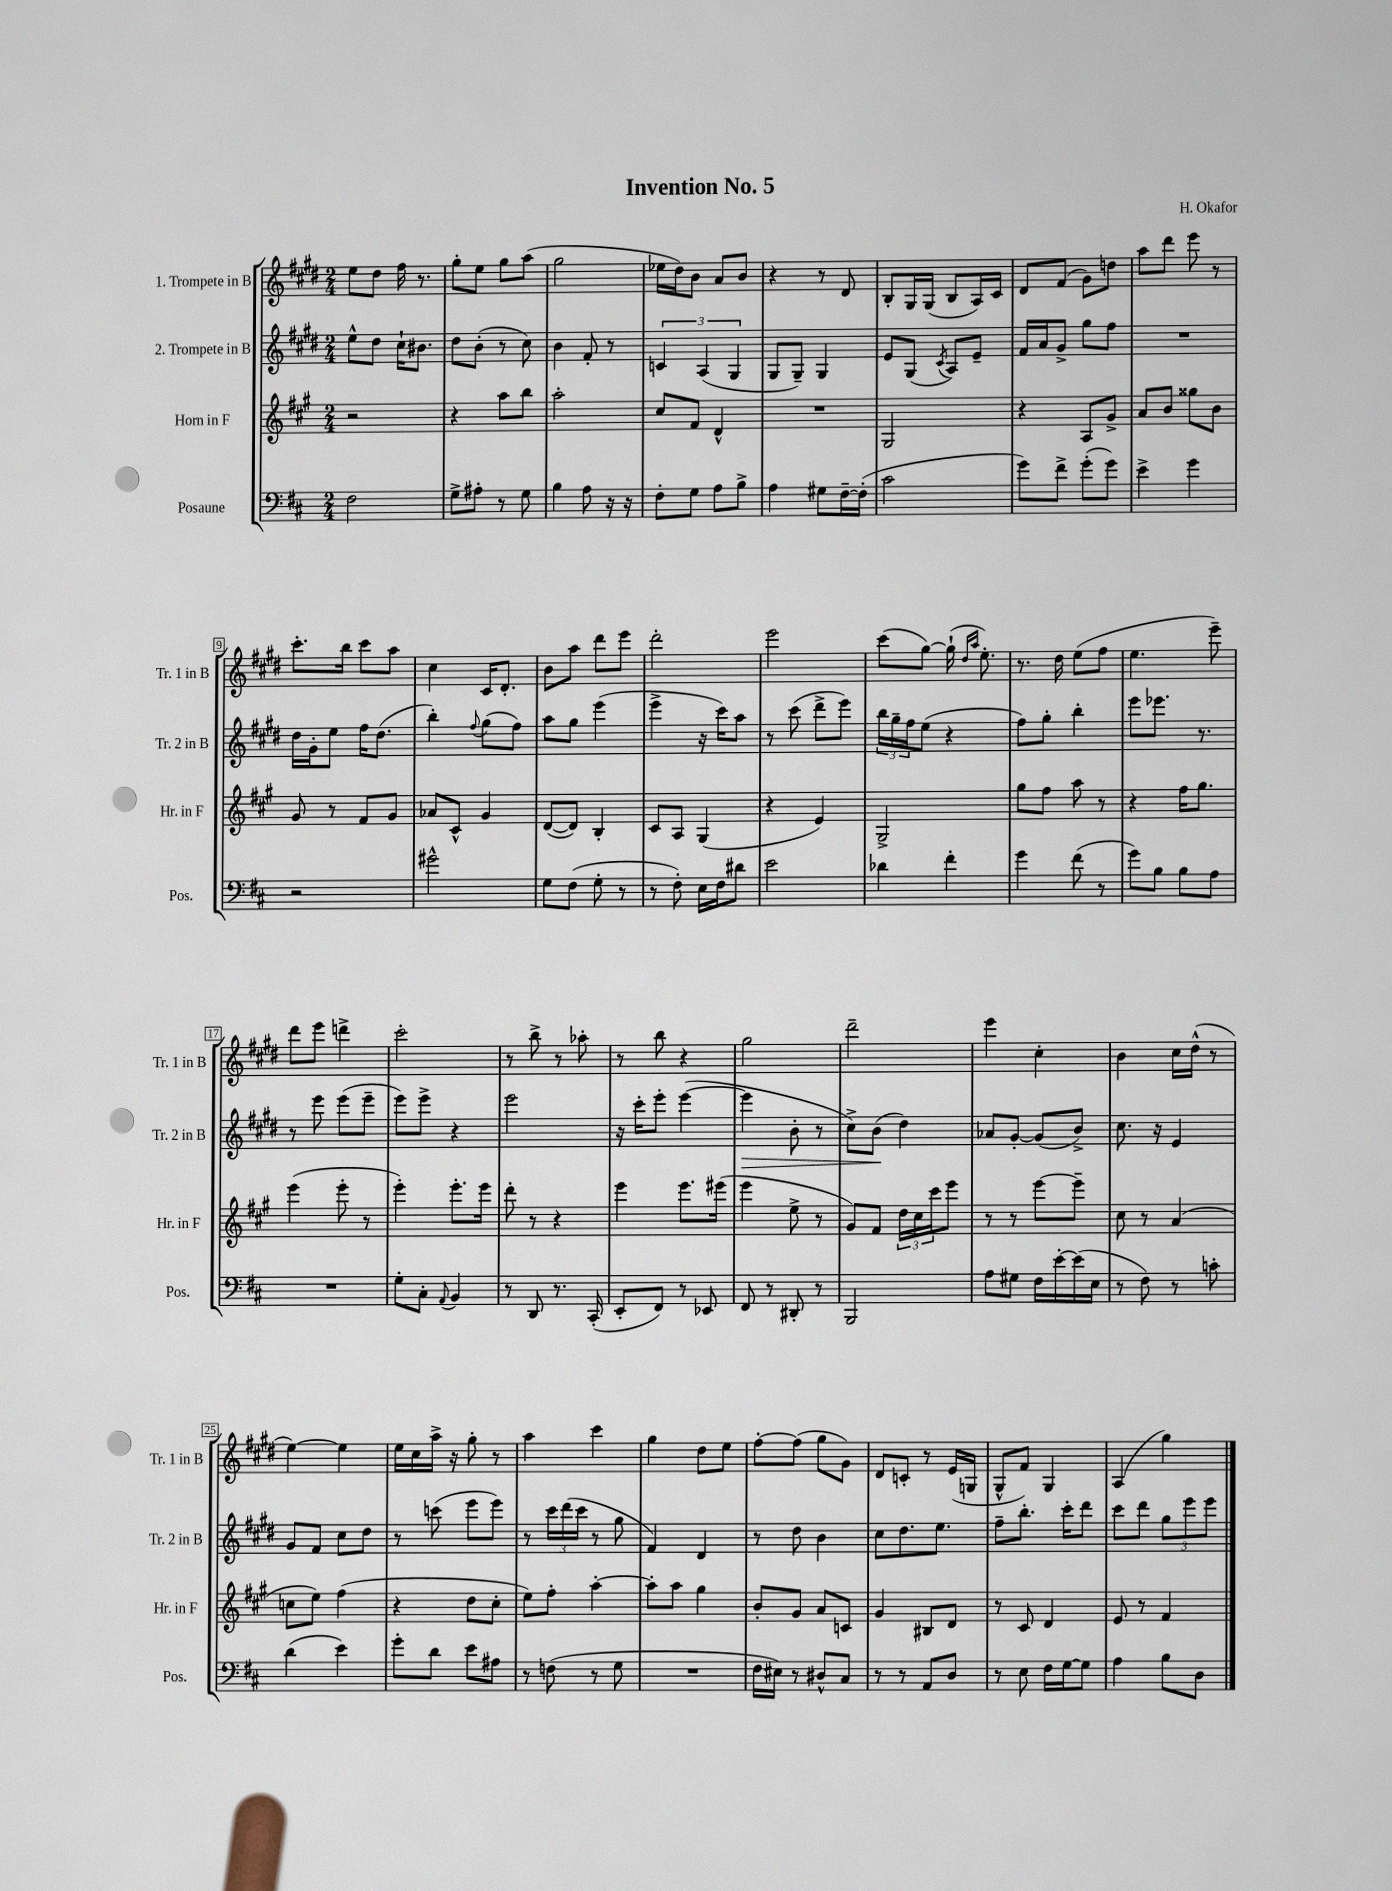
\header { title = "Invention No. 5" composer = "H. Okafor" }
<<
\new StaffGroup <<
\new Staff = "s0" \with { instrumentName = "1. Trompete in B" shortInstrumentName = "Tr. 1 in B" } {
    \clef treble \key e \major \numericTimeSignature \time 2/4
    e''8 dis''8 fis''16 r8. |
    gis''8-. e''8 gis''8 a''8( |
    gis''2 |
    ees''16 dis''16) b'8 a'8 b'8 |
    r4 r8 dis'8 |
    b8-. gis16 gis16( b8 a16) cis'16 |
    dis'8 fis'8( gis'8) d''8 |
    a''8 dis'''8 e'''8 r8 |
    cis'''8.-. b''16 cis'''8 a''8 |
    cis''4 cis'16 dis'8.-. |
    b'8 a''8 dis'''8 e'''8 |
    dis'''2-. |
    e'''2 |
    cis'''8( gis''8~) gis''16-!( \grace { dis''16 a''16 } e''8.-.) |
    r8. dis''16 e''8( fis''8 |
    e''4. e'''8--) |
    dis'''8 e'''8 d'''4-> |
    cis'''2-. |
    r8 b''8-> r8 aes''8-. |
    r8 b''8 r4 |
    gis''2 |
    dis'''2-- |
    e'''4 cis''4-. |
    b'4 cis''16 dis''16-^( r8 |
    e''4~) e''4 |
    e''16 cis''16 a''16-> r16 gis''8-. r8 |
    a''4 cis'''4 |
    gis''4 dis''8 e''8 |
    fis''8~-. fis''8( gis''8 gis'8) |
    dis'8 c'8-. r8 e'16( g16 |
    gis8-^ fis'8) gis4 |
    a4( gis''4) \bar "|." |
}
\new Staff = "s1" \with { instrumentName = "2. Trompete in B" shortInstrumentName = "Tr. 2 in B" } {
    \clef treble \key e \major \numericTimeSignature \time 2/4
    e''8-^ dis''8 cis''16-! bis'8. |
    dis''8 b'8-.( r8 cis''8) |
    b'4 fis'8-. r8 |
    \tuplet 3/2 { c'4 a4( gis4 } |
    gis8 gis8--) gis4 |
    e'8 gis8( \acciaccatura { cis'8 } a8) e'8-- |
    fis'16 a'16 gis'8-> gis''8 fis''8 |
    R2 |
    dis''16 gis'16-. e''8 fis''16 dis''8.( |
    b''4-.) \appoggiatura { fis''8 } gis''8( fis''8) |
    a''8 gis''8 e'''4( |
    e'''4-> r16 cis'''16) a''8 |
    r8 cis'''8( dis'''8-> e'''8) |
    \tuplet 3/2 { b''16 gis''16-- fis''16 } e''8( r4 |
    fis''8) gis''8-. b''4-. |
    e'''8 ees'''8. r8. |
    r8 e'''8 e'''8( e'''8-- |
    e'''8) e'''8-> r4 |
    e'''2 |
    r16 cis'''16-. e'''8-. e'''4~( |
    e'''4\> b'8-. r8 |
    cis''8->) b'8\!( dis''4) |
    aes'8 gis'8~-. gis'8( b'8->) |
    cis''8. r16 e'4 |
    gis'8 fis'8 cis''8 dis''8 |
    r8 c'''8( e'''8 e'''8) |
    r8 \tuplet 3/2 { cis'''16 dis'''16( cis'''16 } r8 gis''8 |
    fis'4) dis'4 |
    r8 dis''8 b'4 |
    cis''8 dis''8. e''8. |
    fis''8-- b''8.-. cis'''16-. dis'''8 |
    cis'''8 dis'''8 \tuplet 3/2 { gis''8 e'''8 e'''8 } \bar "|." |
}
\new Staff = "s2" \with { instrumentName = "Horn in F" shortInstrumentName = "Hr. in F" } {
    \clef treble \key a \major \numericTimeSignature \time 2/4
    r2 |
    r4 a''8 b''8 |
    a''2-. |
    cis''8 fis'8 d'4-^ |
    R2 |
    gis2 |
    r4 a8 gis'8-> |
    a'8 b'8 gisis''8 b'8 |
    gis'8 r8 fis'8 gis'8 |
    aes'8 cis'8-^ gis'4 |
    d'8~( d'8) b4-. |
    cis'8 a8 gis4( |
    r4 e'4) |
    gis2-> |
    gis''8 fis''8 a''8 r8 |
    r4 fis''16 gis''8. |
    e'''4( e'''8-. r8 |
    e'''4-.) e'''8.-. e'''16 |
    d'''8-. r8 r4 |
    e'''4 e'''8. eis'''16( |
    e'''4 e''8-> r8 |
    gis'8) fis'8 \tuplet 3/2 { d''16 cis''16 cis'''16 } e'''8 |
    r8 r8 e'''8~ e'''8-- |
    cis''8 r8 a'4( |
    c''8 e''8) fis''4( |
    r4 d''8 cis''8-. |
    e''8) fis''8-. a''4~-. |
    a''8-. a''8 gis''4 |
    b'8-. gis'8 a'8 c'8 |
    gis'4 bis8 d'8 |
    r8 cis'8 d'4 |
    e'8 r8 fis'4 \bar "|." |
}
\new Staff = "s3" \with { instrumentName = "Posaune" shortInstrumentName = "Pos." } {
    \clef bass \key d \major \numericTimeSignature \time 2/4
    fis2 |
    g8-> ais8-. r8 g8 |
    b4 a8 r16 r16 |
    fis8-. g8 a8 b8-> |
    a4 gis8 fis16~-- fis16-.( |
    cis'2 |
    g'8) fis'8-> g'8-.( g'8) |
    e'4-> g'4 |
    r2 |
    gis'2-^ |
    g8 fis8( g8-. r8 |
    r8 fis8-.) e16 fis16 dis'8 |
    e'2 |
    des'4 fis'4-. |
    g'4 fis'8( r8 |
    g'8) b8 b8 a8 |
    R2 |
    g8-. cis8-. \appoggiatura { a,8 } b,4 |
    r8 d,8 r8. cis,16-.( |
    e,8-. fis,8) r8 ees,8 |
    fis,8 r8 dis,8-. r8 |
    b,,2 |
    a8 gis8 fis16 e'16~-. e'16( e16 |
    r8 fis8) r8 c'8-. |
    d'4( e'4) |
    g'8-. d'8 e'8 ais8 |
    r8 f8( r8 g8 |
    R2 |
    fis16 eis16) r8 dis8-^ cis8 |
    r8 r8 a,8 d8 |
    r8 e8 fis16 g16~ g8 |
    a4 b8 d8 \bar "|." |
}
>>
>>
\layout { \context { \Score \override BarNumber.stencil = #(make-stencil-boxer 0.1 0.3 ly:text-interface::print) } }
